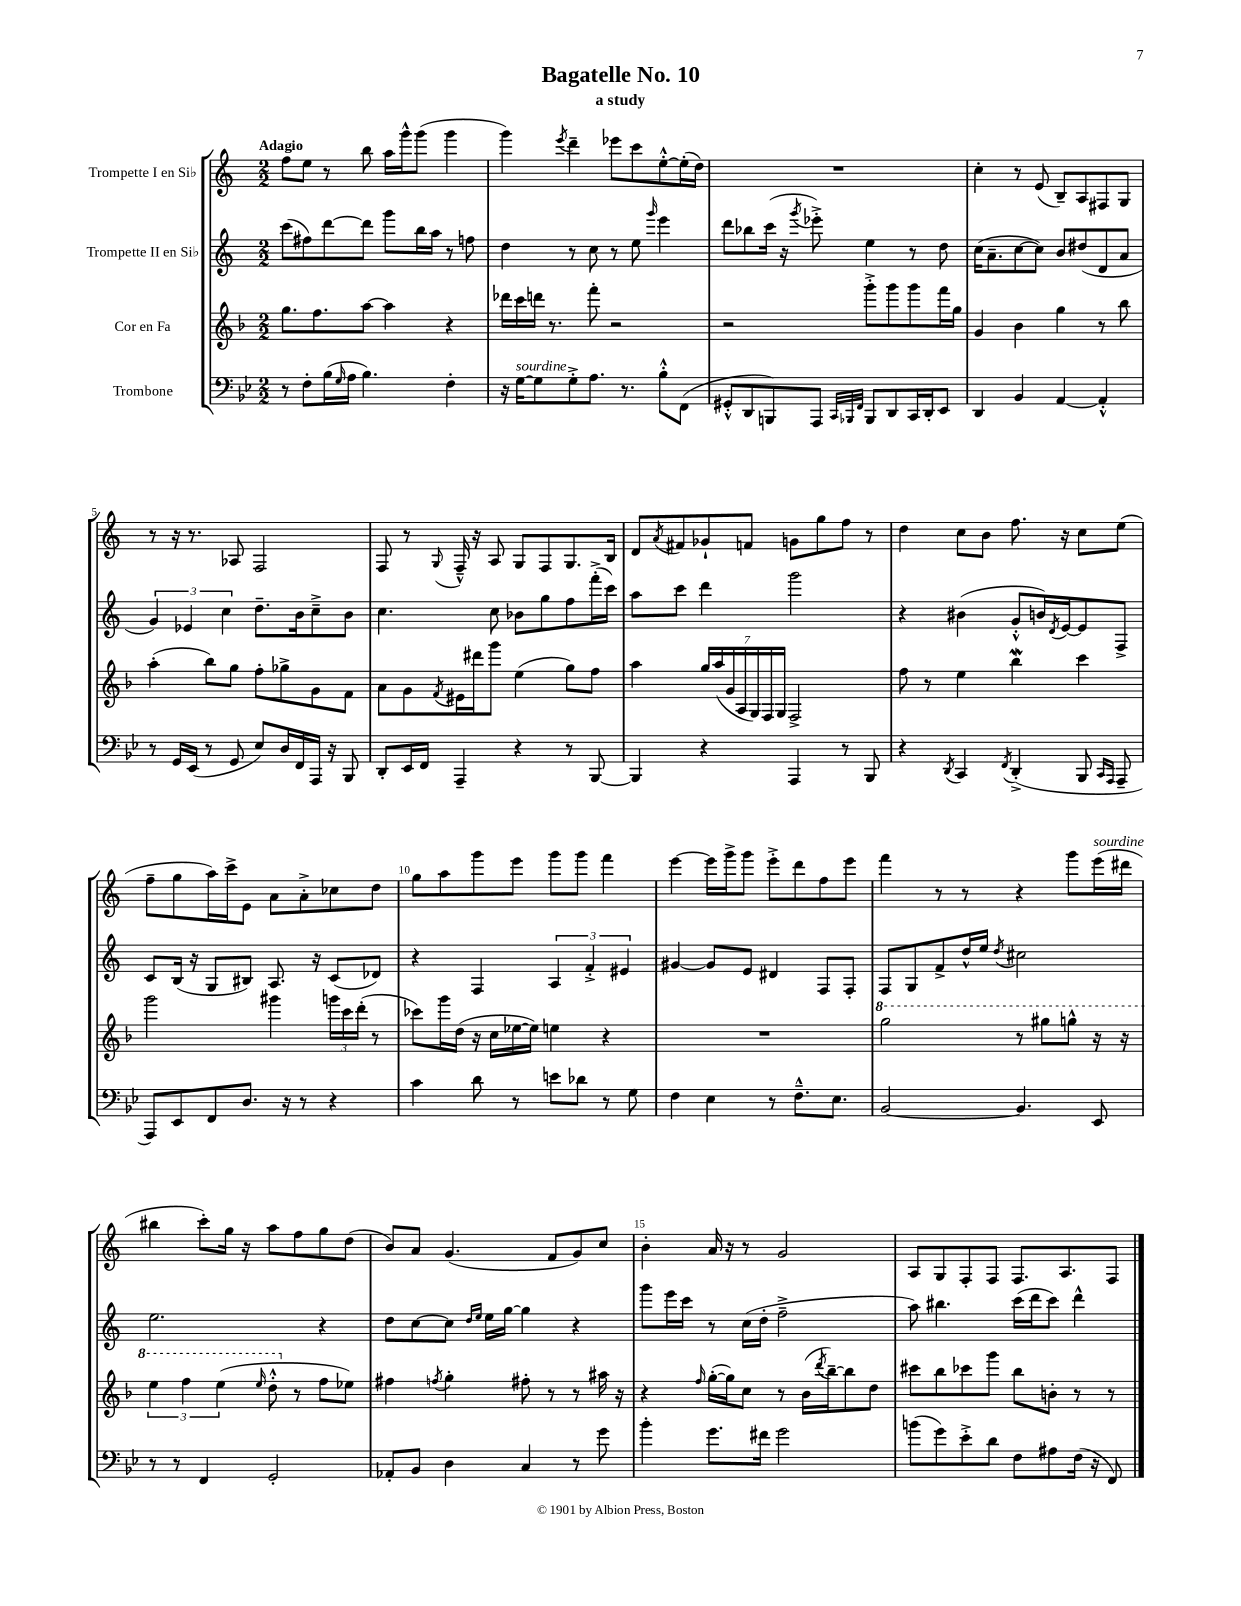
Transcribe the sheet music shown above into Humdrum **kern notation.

**kern	**kern	**kern	**kern
*staff4	*staff3	*staff2	*staff1
*clefF4	*clefG2	*clefG2	*clefG2
*k[b-e-]	*k[b-]	*k[]	*k[]
*M2/2	*M2/2	*M2/2	*M2/2
8r	8.gg\L	(8ccc\L	8ff\L
8F'\L	.	8ff#\)	8ee\J
.	8.ff\	.	.
(16B-\L	.	[8ddd\	8r
16qqG/	.	.	.
16A\JJ	.	.	.
4.B-\)	[8aa\J	8ddd\]J	8bb\
.	4aa\]	8ggg\L	16aa\LL
.	.	.	16ggg^^\J
.	.	16bb\L	(8ggg\J
.	.	16aa\JJ	.
4F'\	4r	8r	4ggg\
.	.	8ff\	.
=	=	=	=
16r	16ddd-\LL	4dd\	4ggg\)
[16G\LK	16ccc\	.	.
8G\]	16ddd\JJ	.	.
.	8.r	.	.
.	.	.	8qeee/
8G'^\	.	8r	4ddd~\
8.A\J	8fff'\	8cc\	.
.	2r	8r	8eee-\L
8.r	.	.	.
.	.	8ee\	8ccc\
.	.	16qqggg/	.
8B-'^^\L	.	4eee\	[8ee'^^\
(8FF\J	.	.	(16ee'\]L
.	.	.	16dd\JJ)
=	=	=	=
8GG#'^^/L	2r	8ddd\L	1r
8DD/	.	8bb-\	.
8BBB/)	.	(16ccc\Jk	.
.	.	16r	.
.	.	8qggg/	.
8AAA/J	.	8eee-'^\)	.
32qqCC/LLL	.	.	.
32qqBBB-/	.	.	.
32qqFF/JJJ	.	.	.
8BBB-/L	8ggg'^\L	4ee\	.
8DD/	8ggg\	.	.
16CC/L	8ggg\	8r	.
16DD'/J	.	.	.
8EE-/J	16fff\L	8dd\	.
.	16gg\JJ	.	.
=	=	=	=
4DD/	4g/	(16cc\LK	4cc'\
.	.	8.a~\	.
4BB-/	4b-\	[8cc\	8r
.	.	8cc\]J)	(8e/
[4AA/	4gg\	8b/L	8B~/L)
.	.	(8dd#/	8A/
4AA'^^/]	8r	8d/	8F#/
.	8bb-\	8a/J	8G/J
=	=	=	=
8r	(4aa'\	6g/)	8r
16GG/LL	.	.	16r
.	.	6e-/	.
(16EE-/JJ	.	.	8.r
8r	8bb-\L)	.	.
.	.	6cc\	.
8GG/	8gg\J	.	8A-/
8E-/L)	8ff'\L	8.dd~\L	2F/
16D/L	8gg-^\	.	.
16FF/	.	16b\k	.
16AAA/JJ	8g\	8cc~^\	.
16r	.	.	.
8BBB-/	8f\J	8b\J	.
=	=	=	=
8DD'/L	8a\L	4.cc\	8F/
16EE-/L	8g\	.	8r
16FF/JJ	.	.	.
.	8qf/	.	8qqG/
4AAA~/	16e#\L	.	16F~^^/
.	16ddd#\J	.	16r
.	8ggg\J	8cc\	8A/
4r	(4ee\	8b-\L	8G/L
.	.	8gg\	8F/
8r	8gg\L)	8ff\	8.G/
[8BBB-/	8ff\J	(16fff'^\L	.
.	.	16ccc\JJ)	16B/Jk
=	=	=	=
4BBB-/]	4aa\	8aa\L	8d/L
.	.	.	8qa/
.	.	8ccc\J	8f#/
4r	28gg/LL	4ddd\	8g-`/
.	(28aa/	.	.
.	28g/	.	.
.	28A/	.	.
.	.	.	8f/J
.	28G/)	.	.
.	28F/	.	.
.	28G/JJ	.	.
4AAA/	2F^/	2ggg\	8g\L
.	.	.	8gg\
8r	.	.	8ff\J
8BBB-/	.	.	8r
=	=	=	=
4r	8ff\	4r	4dd\
.	8r	.	.
8qDD/	.	.	.
4CC/	4ee\	(4b#\	8cc\L
.	.	.	8b\J
8qFF/	.	.	.
(4DD'^/	4bb-\	8g'^^/L	8.ff\
.	.	16b/L)	.
.	.	8qd/	.
.	.	[16e/J	16r
8BBB-/	4ccc\	8e/]	8cc\L
16qqCC/LL	.	.	.
16qqAAA/JJ	.	.	.
8AAA~/	.	8F^/J	(8ee\J
=	=	=	=
8AAA/L)	2ggg\	8c/L	8ff~\L
8EE-/	.	(16B/Jk	8gg\
.	.	16r	.
8FF/	.	8G/L	16aa\L)
.	.	.	16ccc^\J
8.D/J	.	8B#/J)	8e\J
.	4ggg#\	8.A/	8a\L
16r	.	.	.
8r	.	.	8a'^\
.	.	16r	.
4r	24ggg\LL	(8c/L	8cc-\
.	24ccc\	.	.
.	(24ddd'\JJ	.	.
.	8r	8d-/J)	8dd\J
=	=	=	=
4c\	8ccc-\L)	4r	8gg\L
.	16ggg\L	.	8aa\
.	(16dd\JJ	.	.
8d\	16r	4F/	8ggg\
.	16cc\LL	.	.
8r	[16ee-\	.	8eee\J
.	16ee-\]JJ)	.	.
8e\L	4ee\	6A/	8ggg\L
8d-\J	.	.	8ggg\J
.	.	6f'^/	.
8r	4r	.	4fff\
.	.	6e#/	.
8G\	.	.	.
=	=	=	=
4F\	1r	[4g#/	[4eee\
4E-\	.	8g#/]L	16eee\]LL
.	.	.	16ggg^\J
.	.	8e/J	8ggg\J
8r	.	4d#/	8eee'^\L
8.F~^^\L	.	.	8ddd\
.	.	8F/L	8ff\
8.E-\J	.	.	.
.	.	8F'/J	8eee\J
=	=	=	=
[2BB-/	2ggg\	8F/L	4fff\
.	.	8G/	.
.	.	8f^/	8r
.	.	16dd^^/L	8r
.	.	16ee/JJ	.
.	.	8qdd/	.
4.BB-/]	8r	2cc#\	4r
.	8ggg#\L	.	.
.	8ggg^^\J	.	8ggg\L
8EE-/	16r	.	(16eee\L
.	16r	.	16ddd#\JJ
=	=	=	=
8r	6eee\	2.ee\	4bb#\
8r	.	.	.
.	6fff\	.	.
4FF/	.	.	8ccc'\L)
.	(6eee\	.	.
.	.	.	16gg\Jk
.	.	.	16r
.	16qqeee/	.	.
2GG'/	8ddd'^^\	.	8aa\L
.	8r	.	8ff\
.	8ff\L	4r	8gg\
.	8ee-\J)	.	(8dd\J
=	=	=	=
8AA-'/L	4ff#\	8dd\L	8b/L)
8BB-/J	.	[8cc\	8a/J
.	8qff/	.	.
4D\	4gg'\	8cc\]J	(4.g/
.	.	16qqdd/LL	.
.	.	16qqee/JJ	.
.	.	16ee\LL	.
.	.	[16gg\JJ	.
4C/	8ff#'\	4gg\]	.
.	8r	.	8f/L
8r	8r	4r	8g/)
8g\	16aa#\	.	8cc/J
.	16r	.	.
=	=	=	=
4b-'\	4r	8ggg\L	4b'\
.	.	16eee\L	.
.	.	16ccc\JJ	.
.	16qqff/	.	.
8.g\L	([16gg'\LL	8r	16a/
.	16gg\]J)	.	16r
.	8cc\J	(16cc\LL	8r
16f#\Jk	.	16dd'\JJ	.
2g\	8r	2ff~^\	2g/
.	(16b-\LL	.	.
.	8qddd/	.	.
.	[16bb-~\J)	.	.
.	8bb-\]	.	.
.	8dd\J	.	.
=	=	=	=
(8b\L	8ccc#\L	8aa\)	8A/L
8g\)	8bb-\	4.bb#\	8G/
8e-'^\	8ccc-\	.	8F'/
8d\J	8ggg\J	.	8F/J
8F\L	8bb-\L	(16ccc\LL	8.F/L
.	.	16ddd\J	.
8A#\	8b'\J	8ccc\J)	.
.	.	.	8.A/
(16F\Jk	8r	4ddd^^\	.
16r	.	.	.
8FF/)	8r	.	8F/J
==	==	==	==
*-	*-	*-	*-
